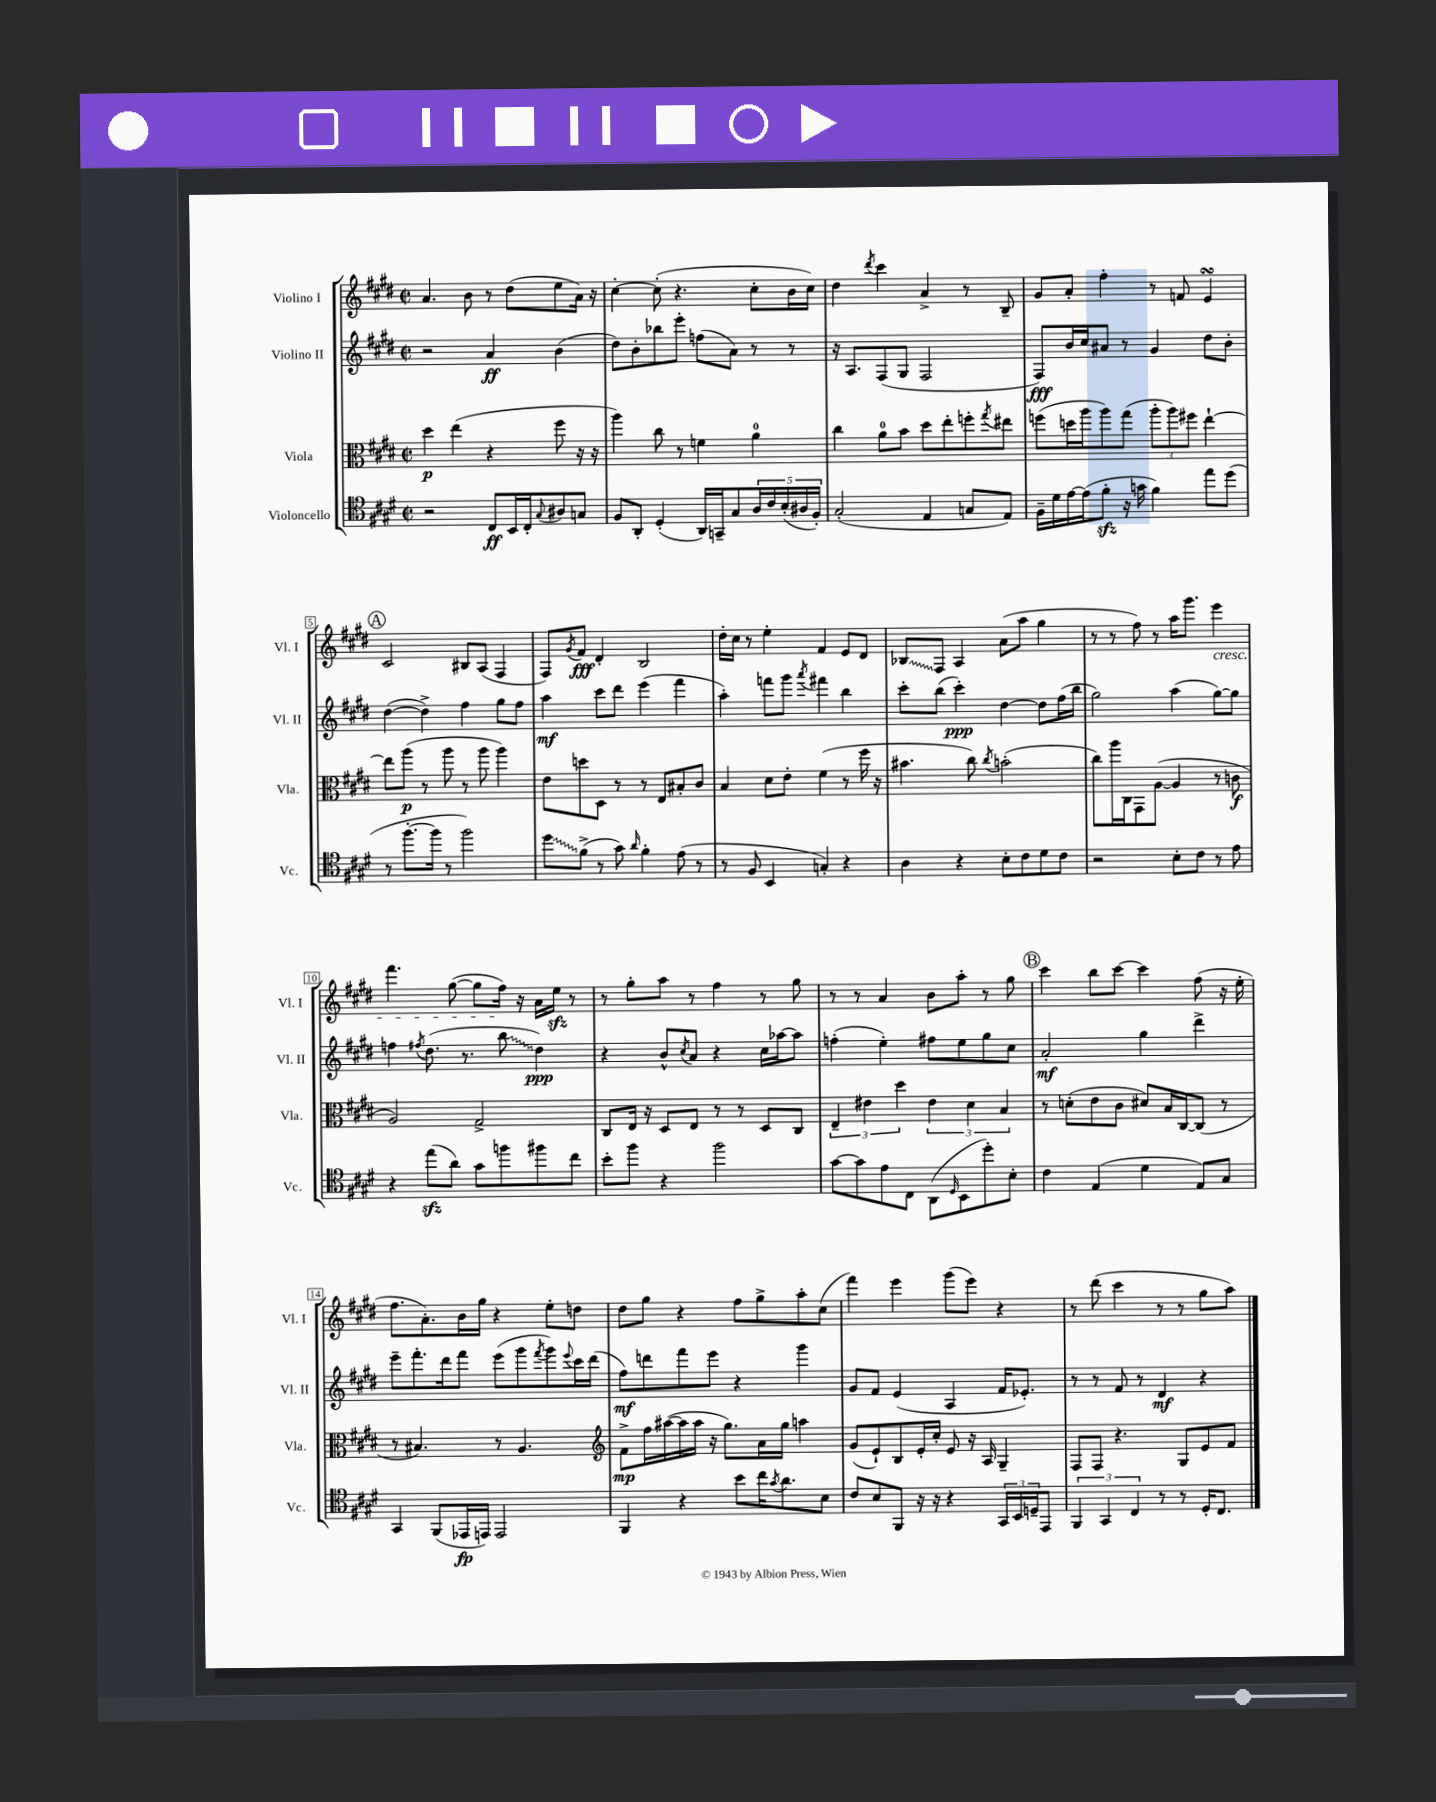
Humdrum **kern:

**kern	**kern	**kern	**kern
*staff4	*staff3	*staff2	*staff1
*clefC4	*clefC3	*clefG2	*clefG2
*k[f#c#g#d#]	*k[f#c#g#d#]	*k[f#c#g#d#]	*k[f#c#g#d#]
*M2/2	*M2/2	*M2/2	*M2/2
*met(c|)	*met(c|)	*met(c|)	*met(c|)
2r	4dd#	2r	4.a
.	(4ee	.	.
.	.	.	8b
8C#	4r	4a	8r
16BB	.	.	(8dd#
16C#'	.	.	.
8qqG#	.	.	.
8A#	8ff#	(4b	8ee
8G	16r	.	16a)
.	16r	.	16r
=	=	=	=
8F#	4aa)	8dd#)	[4cc#'
8AA'	.	8b'	.
(4D#'	8cc#	8bb-	(8cc#']
.	8r	8eee'	4.r
16AA)	4f	(8ff	.
16GG~	.	.	.
8G#	.	8a)	.
20A	4a	8r	8cc#'
20c#	.	.	.
(20B'	.	.	.
.	.	8r	16b
20A#	.	.	.
.	.	.	16cc#)
20F#')	.	.	.
=	=	=	=
(2G#'	4cc#	16r	4dd#
.	.	8.A	.
.	.	.	8qddd#
.	8a	(8F#	4ccc#
.	8b	8G#	.
4E	8dd#	2F#	4a^
.	8ee'	.	.
8G	8ff'	.	8r
.	8qgg#	.	.
8E)	8ee#	.	8B~
=	=	=	=
16F#~	(8ff	8F#)	8g#
16d#	.	.	.
[16e	16dd	16b	8a'
(16e]	16aa	16cc#	.
8f#'	8aa)	8a#	4ff#'
16r	(8gg#	8r	.
16g	.	.	.
4f#)	12aa'	4g#	8r
.	12aa)	.	.
.	.	.	8f
.	12ff#	.	.
8ee	[4ee`	8dd#	4e
(8dd#	.	8b'	.
=	=	=	=
8r	8ee]	([4dd#	2c#
[8.ff#'	(8aa	.	.
.	8r	4dd#^])	.
16ff#]	.	.	.
8r	8aa	.	.
2ff#)	8r	4ff#	8B#
.	8aa	.	(8A
.	4aa)	8gg#	4F#
.	.	8ff#	.
=	=	=	=
8dd#	8e	4aa	8F#)
.	.	.	8qg#
(8f#^	8dd	.	8f#
8r	8D#	8ccc#	4d#'
8g#)	8r	8ddd#	.
16qqa	.	.	.
4f#'	8r	(4eee	2B
.	8E	.	.
(8e	8B#'	4fff#	.
8r	8c#	.	.
=	=	=	=
8r	4B	4aa')	16dd#'
.	.	.	16cc#
8F#	.	.	8r
4BB	8d#	8fff	4ee'
.	8e'	8ggg#	.
.	.	8qaaa	.
4G')	(4f#	4fff#	4f#
4r	8r	4bb	8e
.	16ff#	.	8d#
.	16r	.	.
=	=	=	=
4A	4.b#	8ccc#'	8B-
.	.	(8bb	8F#
4r	.	4ccc#')	4A
.	8cc#)	.	.
.	8qcc#	.	.
8B'	(2b'	[4dd#	(8a
8c#	.	.	8aa
8d#	.	8dd#]	4gg#
8c#	.	(16ff#	.
.	.	16bb	.
=	=	=	=
2r	8cc#)	2gg#)	8r
.	16aa	.	8r
.	16C#	.	.
.	8GG#	.	8ff#)
.	([8A	.	8r
8B'	4A]	(4aa	16aa
.	.	.	8.ggg#
8c#	.	.	.
8r	8r	[8gg#)	4eee
8e	8c	8gg#]	.
=	=	=	=
4r	2A)	4ff	4.fff#
.	.	8qff#	.
(8ee	.	(8.dd#	.
8a)	.	.	([8gg#
.	.	8.r	.
8g#	2G#^	.	8gg#]
8ff	.	8bb	16ff#)
.	.	.	16r
8ff#	.	4dd#)	16a
.	.	.	16ee
8cc#	.	.	8r
=	=	=	=
8b'	8C#	4r	8r
8ff#	16E	.	8gg#'
.	16r	.	.
4r	8D#	8b^^	8aa
.	.	8qcc#	.
.	8E	8a	8r
2ff#	8r	4r	4ff#
.	8r	.	.
.	8D#	16cc#	8r
.	.	[16aa-	.
.	8C#	8aa-]	8gg#
=	=	=	=
[8g#	6E~	(4ff'	8r
8g#]	.	.	8r
.	6e#	.	.
8e	.	4ee')	4a
.	6dd#	.	.
8C#	.	.	.
(8AA	6e#	8ff#	8b
16qqD#	.	.	.
8BB	.	8ee	8aa'
.	6d#	.	.
8dd#')	.	8gg#	8r
.	6B	.	.
8B'	.	8cc#	8gg#
=	=	=	=
4c#	8r	2a'	4ccc#
.	(8d'	.	.
(4E	8e	.	8bb
.	8c#	.	[8ccc#
4d#	8d#)	4gg#	4ccc#]
.	16B	.	.
.	[16C#	.	.
8E)	(8C#]	4ddd#^	(8ff#
8G#	8r	.	16r
.	.	.	16ee'
=	=	=	=
4GG#	8r	8eee~	8.ff#
.	4.B#)	8.fff#'	.
.	.	.	8.a')
(8FF#	.	.	.
.	.	16ddd#	.
16EE-	.	8fff#	16b
16EE)	.	.	16gg#
2EE	8r	(8eee	4r
.	4.A	8ggg#	.
.	.	8qfff#	.
.	.	8ggg#)	8ee'
.	.	8qqeee	.
.	.	16ccc#	8dd
.	.	(16ddd#	.
=	=	=	=
*	*clefG2	*	*
4FF#	8f#^	8ff#)	8dd#
.	16ff#	8ddd	8gg#
.	([16aa#	.	.
4r	16aa#]	8fff#	4r
.	16aa#	.	.
.	16r	8eee	.
.	8.gg#)	.	.
8b	.	4r	8ff#
16cc#	16a	.	8gg#^
8qg#	.	.	.
8.a	16gg#	.	.
.	4aa	4ggg#	8aa'
8B	.	.	(8cc#
=	=	=	=
8c#	(8g#	8g#	4fff#)
8B	8e`)	8f#	.
8FF#	8B	(4e	4eee
16r	16e'	.	.
16r	16cc#'	.	.
4r	8e	4A	(8ggg#
.	16r	.	8eee)
.	16A	.	.
24GG#	4G#~	16f#	4r
24BB	.	.	.
.	.	8.e-')	.
24D~	.	.	.
8EE	.	.	.
=	=	=	=
6FF#	8F#	8r	8r
.	8F#	8r	(8ddd#
6GG#	.	.	.
.	4.r	8f#	4ccc#
6C#	.	.	.
.	.	8r	.
8r	.	4d#	8r
8r	8G#	.	8r
16D#'	8e	4r	8gg#
8.C#	.	.	.
.	8f#	.	8aa)
==	==	==	==
*-	*-	*-	*-
